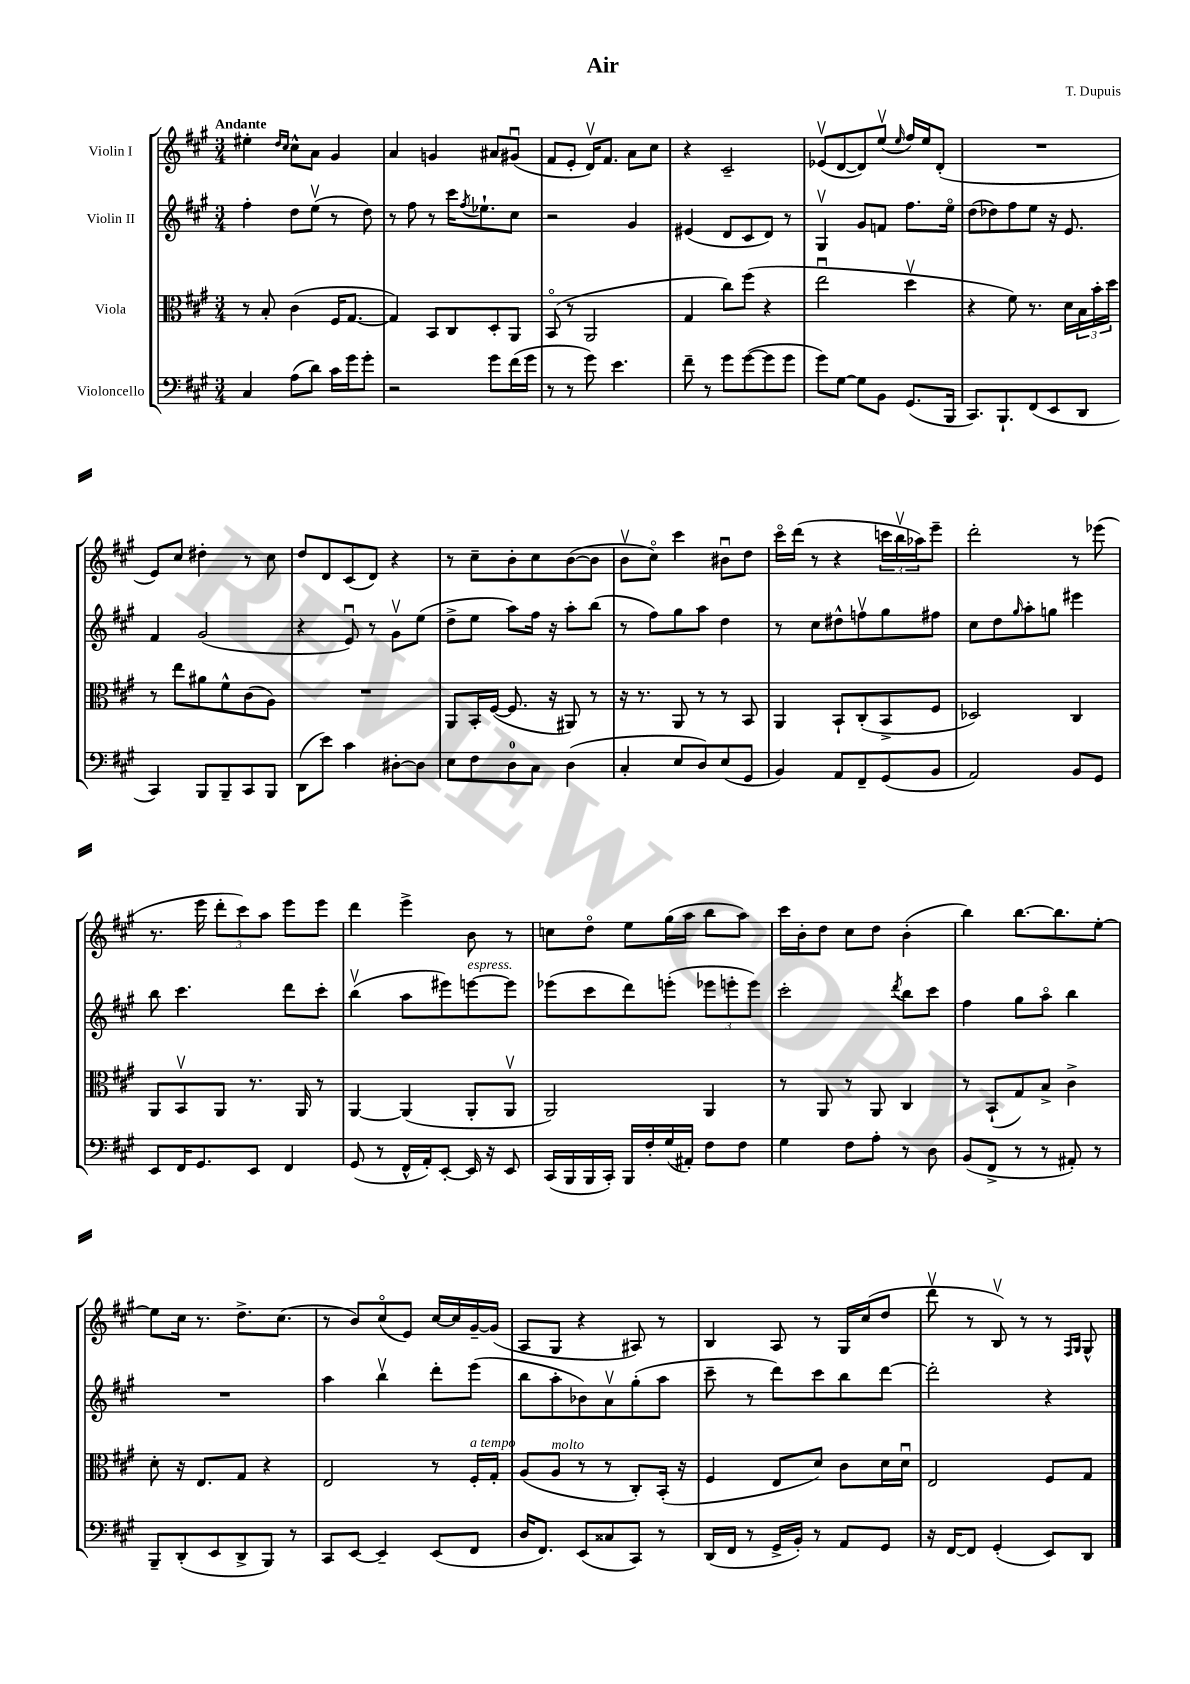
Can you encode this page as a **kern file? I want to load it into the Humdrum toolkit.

**kern	**kern	**kern	**kern
*part4	*part3	*part2	*part1
*staff4	*staff3	*staff2	*staff1
*I"Violoncello	*I"Viola	*I"Violin II	*I"Violin I
*clefF4	*clefC3	*clefG2	*clefG2
*k[f#c#g#]	*k[f#c#g#]	*k[f#c#g#]	*k[f#c#g#]
*M3/4	*M3/4	*M3/4	*M3/4
=1	=1	=1	=1
!	!	!	!LO:TX:a:B:t=Andante
4C#/	8r	4ff#'\	4ee#X'\
.	8B'/	.	.
.	.	.	16qqdd/LL
.	.	.	16qqcc#/JJ
(8A\L	(4c#\	8dd\L	8cc#^^\L
8d\J)	.	(8eev\J	8a\J
16c#\LL	16F#/KL	8r	4g#/
16g#\J	[8.G#/J	.	.
8g#'\J	.	8dd\)	.
=2	=2	=2	=2
2r	4G#/])	8r	4a/
.	.	8ff#\	.
.	8BB/L	8r	4gn/
.	8C#/	16ccc#\KL	.
.	.	8qff#/	.
.	.	8.ee-X`\	.
8g#\L	8D'/	.	8a#X/L
(16f#\L	8AA/J	8cc#\J	(8g#Xu/J
16g#\JJ	.	.	.
=3	=3	=3	=3
8r	(8BB/	2r	8f#/L
8r	8r	.	8e'/J
8g#\)	2AA/	.	16dv/KL)
.	.	.	8.f#/J
4.e\	.	.	.
.	.	4g#/	8a\L
.	.	.	8cc#\J
=4	=4	=4	=4
8f#~\	4G#/	(4e#X/	4r
8r	.	.	.
8g#\L	8cc#\L)	8d/L	2c#~/
([8g#\	(8ff#\J	8c#/	.
8g#\]	4r	8d/J)	.
8g#\J	.	8r	.
=5	=5	=5	=5
8g#\L)	2eeu\	4G#v/	(8e-Xv/L
[8G#\J	.	.	[8d/
8G#\L]	.	8g#/L	8d/])
8BB\J	.	8fn/J	(8eev/J
.	.	.	16qqee/
(8.GG#/L	4ddv\	8.ff#\L	16ff#/LL)
.	.	.	16ee/J
.	.	.	(8d'/J
16BBB/Jk	.	16ee\Jk	.
=6	=6	=6	=6
8.CC#/L)	4r	(8dd\L	2.r
.	.	8dd-X\)	.
8.BBB`/	.	.	.
.	8f#\)	8ff#\	.
(8FF#/	8.r	8ee\J	.
8EE/	.	16r	.
.	16d\LL	8.e/	.
8DD/J	24B\	.	.
.	24b'\	.	.
.	24dd\JJ	.	.
!!LO:LB:g=z
=7	=7	=7	=7
4CC#/)	8r	4f#/	8e/L)
.	8ee\L	.	8cc#/J
8BBB/L	8a#X\	(2g#/	4dd#X'\
8BBB~/	8f#^^\	.	.
8CC#/	(8c#\	.	8r
8BBB/J	8A\J)	.	8cc#\
=8	=8	=8	=8
(8DD\L	2.r	4r	8dd/L
8e\J)	.	.	8d/
4c#\	.	8eu/)	(8c#/
.	.	8r	8d/J)
[8D#X'\L	.	8g#v\L	4r
8D#\J]	.	(8ee\J	.
=9	=9	=9	=9
8E\L	8AA/L	8dd^\L	8r
8F#\	16BB'/L	8ee\J	8cc#~\L
.	([16F#/JJ	.	.
8D\	8.F#/]	8aa\L)	8b'\
8C#\J	.	16ff#\Jk	8cc#\
.	16r	16r	.
(4D\	8AA#X/)	8aa'\L	([8b\
.	8r	(8bb\J	8b\J]
=10	=10	=10	=10
4C#'/	16r	8r	8bv\L
.	8.r	.	.
.	.	8ff#\L)	8cc#\J)
8E/L	8AA/	8gg#\	4ccc#\
8D/)	8r	8aa\J	.
(8E/	8r	4dd\	8b#Xu\L
8GG#/J	8BB/	.	8dd\J
=11	=11	=11	=11
4BB/)	4AA/	8r	16ccc#\LL
.	.	.	(16ddd\JJ
.	.	8cc#\L	8r
8AA/L	8BB`/L	8dd#X^^\	4r
8FF#~/	(8C#'/	8ffnv\	.
(8GG#/	8BB^/	8gg#\	24cccn\LL
.	.	.	24bbv\
.	.	.	24aa-X\J)
8BB/J	8F#/J	8ff#X\J	8eee~\J
=12	=12	=12	=12
2AA/)	2D-X/)	8cc#\L	2ddd'\
.	.	8dd\	.
.	.	16qqgg#/	.
.	.	8aa'\	.
.	.	8ggn\J	.
8BB/L	4C#/	4eee#X\	8r
8GG#/J	.	.	(8eee-X\
!!LO:LB:g=z
=13	=13	=13	=13
8EE/L	8AA/L	8bb\	8.r
16FF#/K	8BBv/	4.ccc#\	.
8.GG#/	.	.	16eee\
.	8AA/J	.	12ddd'\L
.	.	.	12ccc#\)
8EE/J	8.r	.	.
.	.	.	12aa\J
4FF#/	.	8ddd\L	8eee\L
.	16AA/	.	.
.	8r	8ccc#'\J	8eee\J
=14	=14	=14	=14
(8GG#/	[4AA/	(4bbv\	4ddd\
8r	.	.	.
16FF#^^/LL	(4AA/]	8aa\L	4eee^\
16AA'/J)	.	.	.
[8EE'/J	.	8eee#X\)	.
!	!	!LO:TX:a:i:t=espress.	!
16EE/]	8AA'/L	[8eeen\	8b\
16r	.	.	.
8EE/	8AAv/J	8eee\J]	8r
=15	=15	=15	=15
(16CC#/LL	2AA/)	(8eee-X\L	8ccn\L
16BBB/	.	.	.
16BBB/	.	8ccc#\	8dd\J
16CC#'/JJ)	.	.	.
16BBB/LL	.	8ddd\)	8ee\L
16F#'/	.	.	.
(16G#/	.	(8eeen'\J	(16gg#\L
16AA#X'/JJ)	.	.	16aa\JJ
8F#\L	4AA/	12eee-X\L	8bb\L
.	.	12eeen'\	.
8F#\J	.	.	8aa\J)
.	.	12eee\J)	.
=16	=16	=16	=16
4G#\	8r	2ccc#'\	16ccc#\LL
.	.	.	16b'\J
.	8AA/	.	8dd\J
8F#\L	8r	.	8cc#\L
8A'\J	8AA/	.	8dd\J
.	.	8qddd/	.
8r	4C#/	8bb\L	(4b'\
8D\	.	8ccc#\J	.
=17	=17	=17	=17
(8BB/L	8r	4ff#\	4bb\)
8FF#^/J	(8BB`/L	.	.
8r	8G#/)	8gg#\L	[8.bb\L
8r	8B^/J	8aa\J	.
.	.	.	8.bb\]
8AA#X'/)	4c#^\	4bb\	.
8r	.	.	[8ee'\J
!!LO:LB:g=z
=18	=18	=18	=18
8BBB~/L	8d'\	2.r	8ee\L]
(8DD'/	16r	.	16cc#\Jk
.	8.E/L	.	8.r
8EE/	.	.	.
8DD^/	8G#/J	.	8.dd^\L
8BBB/J)	4r	.	.
.	.	.	(8.cc#\J
8r	.	.	.
=19	=19	=19	=19
8CC#/L	2E/	4aa\	8r
[8EE/J	.	.	8b/L)
4EE~/]	.	4bbv\	(8cc#/
.	.	.	8e/J)
(8EE/L	8r	8ddd'\L	[16cc#/LL
.	.	.	16cc#/]
!	!LO:TX:a:i:t=a tempo	!	!
8FF#/J	16F#'/LL	(8eee\J	[16g#~/
.	16G#'/JJ	.	(16g#/JJ]
=20	=20	=20	=20
16D/KL	(8A/L	8bb\L	8A/L
8.FF#/J)	.	.	.
!	!LO:TX:a:i:t=molto	!	!
.	8A/J	8aa'\	8G#/J
(8EE/L	8r	8b-X\)	4r
8C##X/	8r	8av\	.
8CC#/J)	8C#'/L)	(8gg#'\	8A#X/)
8r	(16BB'/Jk	8aa\J	8r
.	16r	.	.
=21	=21	=21	=21
(16DD/LL	4F#/	8ccc#~\	4B/
16FF#/JJ	.	.	.
8r	.	8r	.
16GG#^/LL	8E/L	8ddd\L)	8A/
16BB'/JJ)	.	.	.
8r	8d/J)	8ccc#\	8r
8AA/L	8c#\L	8bb\	16G#/LL
.	.	.	(16cc#/J
8GG#/J	16d\L	[8ddd\J	8dd/J
.	16du\JJ	.	.
=22	=22	=22	=22
16r	2E/	2ddd'\]	8dddv\
[16FF#/KL	.	.	.
8FF#/J]	.	.	8r
(4GG#'/	.	.	8Bv/)
.	.	.	8r
8EE/L)	8F#/L	4r	8r
.	.	.	16qqF#/LL
.	.	.	16qqG#/JJ
8DD/J	8G#/J	.	8G#^^/
==	==	==	==
*-	*-	*-	*-
